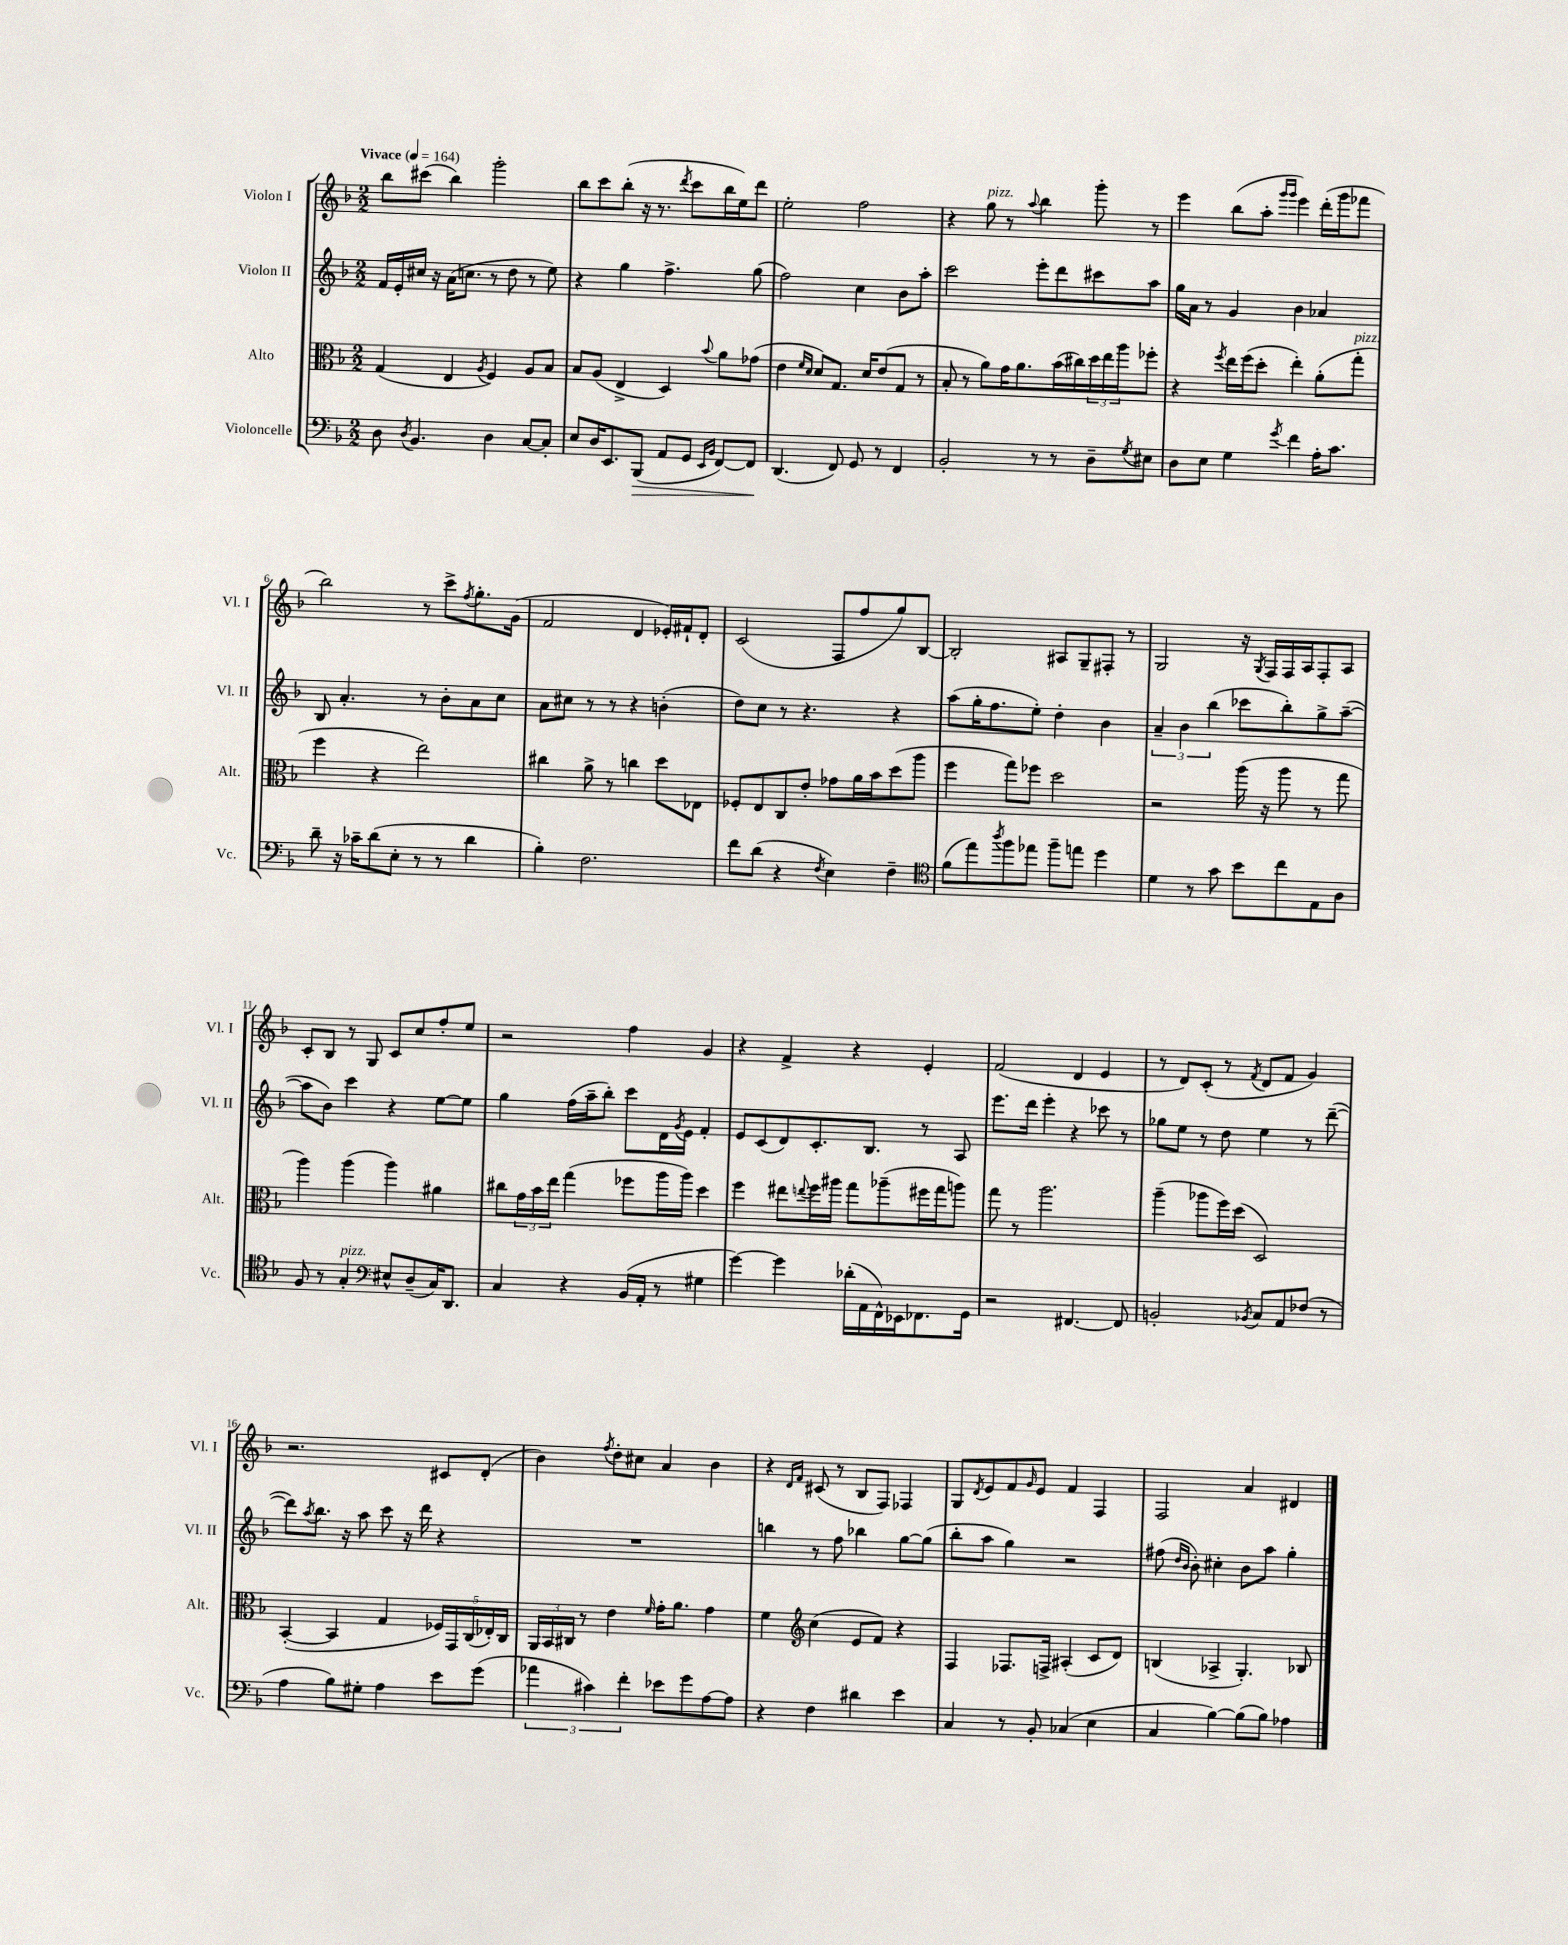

**kern	**kern	**kern	**kern
*staff4	*staff3	*staff2	*staff1
*clefF4	*clefC3	*clefG2	*clefG2
*k[b-]	*k[b-]	*k[b-]	*k[b-]
*M2/2	*M2/2	*M2/2	*M2/2
*MM164	*MM164	*MM164	*MM164
8D	(4G	16f	8bb-
.	.	16e'	.
8qD	.	.	.
4.BB-	.	16cc#	(8ccc#
.	.	16r	.
.	4E	(16a	4bb-)
.	.	8.cc	.
.	8qA	.	.
4D	4F)	8r	2ggg'
.	.	8dd	.
[8C	8A	8r	.
8C']	8B-	8ee)	.
=	=	=	=
8E	8B-	4r	8bb-
16D	(8A	.	8ccc
8.EE	.	.	.
.	4E^	4gg	(8bb-'
(8BBB-	.	.	16r
.	.	.	8.r
8AA	4D)	4.ff^	.
.	.	.	8qddd
8GG	.	.	8ccc
16qqEE	.	.	.
16qqBB-	8qqb-	.	.
[8FF)	8a	.	16bb-
.	.	.	16ee)
8FF]	(8g-	(8gg	8ddd
=	=	=	=
(4.DD	4e	2ff)	2ee'
.	16qqf	.	.
.	16qqd	.	.
.	8d)	.	.
8FF)	8.G	.	.
8GG	.	4cc	2ff
.	16d	.	.
8r	(8e	.	.
4FF	8G	8b-	.
.	8r	8aa'	.
=	=	=	=
2BB-'	8B-'	2ccc	4r
.	8r	.	.
.	8a)	.	8gg
.	16g	.	8r
.	8.a	.	.
.	.	.	8qqaa
8r	.	8eee'	4bb-
8r	(16b-	8ddd	.
.	16cc#)	.	.
8D~	24dd	8ccc#	8ggg'
.	24ee	.	.
.	24aa	.	.
8qG	.	.	.
8E#	8ff-'	8aa	8r
=	=	=	=
8D	4r	16gg	4eee
.	.	16a	.
8E	.	8r	.
.	8qff	.	.
4G	16ee	4g	(8bb-
.	(16ff	.	.
.	8dd'	.	8aa'
.	.	.	16qqggg
8qg	.	.	16qqggg
4f	4ee')	4b-	4eee)
16A'	(8a'	4a-	(16ddd'
8.c	.	.	16ggg
.	8gg'	.	8fff-
=	=	=	=
8d~	4ff	8B-	2bb-)
16r	.	4.a'	.
16c-~	.	.	.
(8d	4r	.	.
8E'	.	.	.
8r	2ee)	8r	8r
8r	.	8b-'	8ccc^
.	.	.	8qff
4d	.	8a	8.gg'
.	.	8cc	.
.	.	.	(16g
=	=	=	=
4B-')	4cc#	8a	2f
.	.	8cc#	.
2.F	8a^	8r	.
.	8r	8r	.
.	4cc	4r	4d
.	8dd	(4b'	16e-')
.	.	.	16f#`
.	8E-	.	8d'
=	=	=	=
8f	8F-'	8dd)	(2c
(8d	8E	8cc	.
4r	8C	8r	.
.	8e'	4.r	.
8qF	.	.	.
4E)	8g-	.	8F
.	16a	.	8ff
.	16b-	.	.
4F~	(8dd	4r	8gg)
.	8aa	.	[8B-
=	=	=	=
*clefC4	*	*	*
(8f	4ff	(8aa	2B-']
8ee)	.	16gg'	.
.	.	8.ff	.
8qaa	.	.	.
8ff	8gg)	.	.
8ee-	8ff-	8ee')	.
8ff~	2dd	4dd'	8A#
8ee	.	.	8G~
4dd	.	4b-	8F#'
.	.	.	8r
=	=	=	=
4d	2r	6a~	2G
.	.	6b-	.
8r	.	.	.
.	.	(6bb-	.
8g	.	.	.
8b-	(16aa	8ccc-	16r
.	.	.	8qG
.	16r	.	16F
8cc	8aa	8bb-')	16F
.	.	.	16A
8E	8r	8gg^	8F'
8A	8gg	([8aa~	8A
=	=	=	=
8F	4aa)	8aa]	8c'
8r	.	8b-)	8B-
4G'	(4aa	4ccc	8r
.	.	.	8G
*clefF4	*	*	*
8E#^^	4aa)	4r	8c
(8D~	.	.	8cc
16C)	4a#	[8ee	8ff'
8.DD	.	.	.
.	.	8ee]	8ee
=	=	=	=
4C	8cc#	4gg	2r
.	24g	.	.
.	24b-	.	.
.	24ee	.	.
4r	(4gg	(16ff	.
.	.	16aa~	.
.	.	8bb-')	.
(16BB-	8ff-	8ccc	4ff
16AA'	.	.	.
8r	16aa	16d	.
.	.	8qg	.
.	16aa)	16e	.
4G#	4dd	4f'	4g
=	=	=	=
[4g)	4ff	8e	4r
.	.	(8c	.
4g]	8ee#	8d)	4f^
.	8qqee	.	.
.	16ff	8.c'	.
.	16aa#	.	.
(16d-'	8gg	.	4r
16AA	.	8.B-	.
16FF^^)	(8aa-~	.	.
16EE-	.	.	.
8.FF-	16ff#	8r	4e'
.	16gg	.	.
.	8aa)	8A	.
16GG	.	.	.
=	=	=	=
2r	8gg	8.eee	(2f
.	8r	.	.
.	.	16ddd	.
.	2.aa	4eee'	.
[4.FF#	.	4r	4d
.	.	8ccc-	4e
8FF#]	.	8r	.
=	=	=	=
2BB'	(4aa~	8gg-	8r
.	.	8ee	8d)
.	8aa-	8r	(8c'
.	16ff)	8dd	8r
.	(16dd	.	.
8qBB-	.	.	8qf
8C	2D)	4ee	8d
8AA	.	.	8f
(8F-	.	8r	4g)
8r	.	([8ddd~	.
=	=	=	=
4A	([4BB-'	8ddd])	2.r
.	.	8qaa	.
.	.	8.bb-	.
8B-)	4BB-]	.	.
.	.	16r	.
8G#'	.	8aa	.
4A	4G	8ccc	.
.	.	16r	.
.	.	16ddd	.
8e	20F-)	4r	8c#
.	20GG	.	.
.	(20C	.	.
(8g	.	.	(8d'
.	20E-')	.	.
.	20C	.	.
=	=	=	=
6a-	24AA	1r	4b-)
.	24BB-	.	.
.	24C#	.	.
.	8r	.	.
6c#)	.	.	.
.	.	.	8qff
.	4e	.	8dd'
6f'	.	.	.
.	.	.	8cc#
.	16qqf	.	.
8e-	16g'	.	4a
.	8.a	.	.
8g	.	.	.
[8A	4g	.	4b-
8A]	.	.	.
=	=	=	=
4r	4f	4bb	4r
*	*clefG2	*	*
.	.	.	16qqd
.	.	.	16qqf
4F	(4cc	8r	(8c#
.	.	8ff	8r
4d#	8e	4bb-	8B-
.	8f)	.	8F)
4e	4r	[8gg	4F-
.	.	(8gg]	.
=	=	=	=
4C	4F	8bb-'	8G
.	.	.	8qd
.	.	8aa	8e
8r	8.F-	4gg)	8f
.	.	.	16qqg
8BB-'	.	.	8e
.	16F^	.	.
(4C-	(4A#'	2r	4f
4E	8c	.	4F
.	8d)	.	.
=	=	=	=
4C	(4B	(8ff#	2F
.	.	16qqdd	.
.	.	16qqb-	.
.	.	8b-')	.
[4B-)	4A-^	4cc#'	.
(8B-]	4.G')	8b-	4a
8B-)	.	8aa	.
4A-	.	4gg'	4d#
.	8B-	.	.
==	==	==	==
*-	*-	*-	*-
